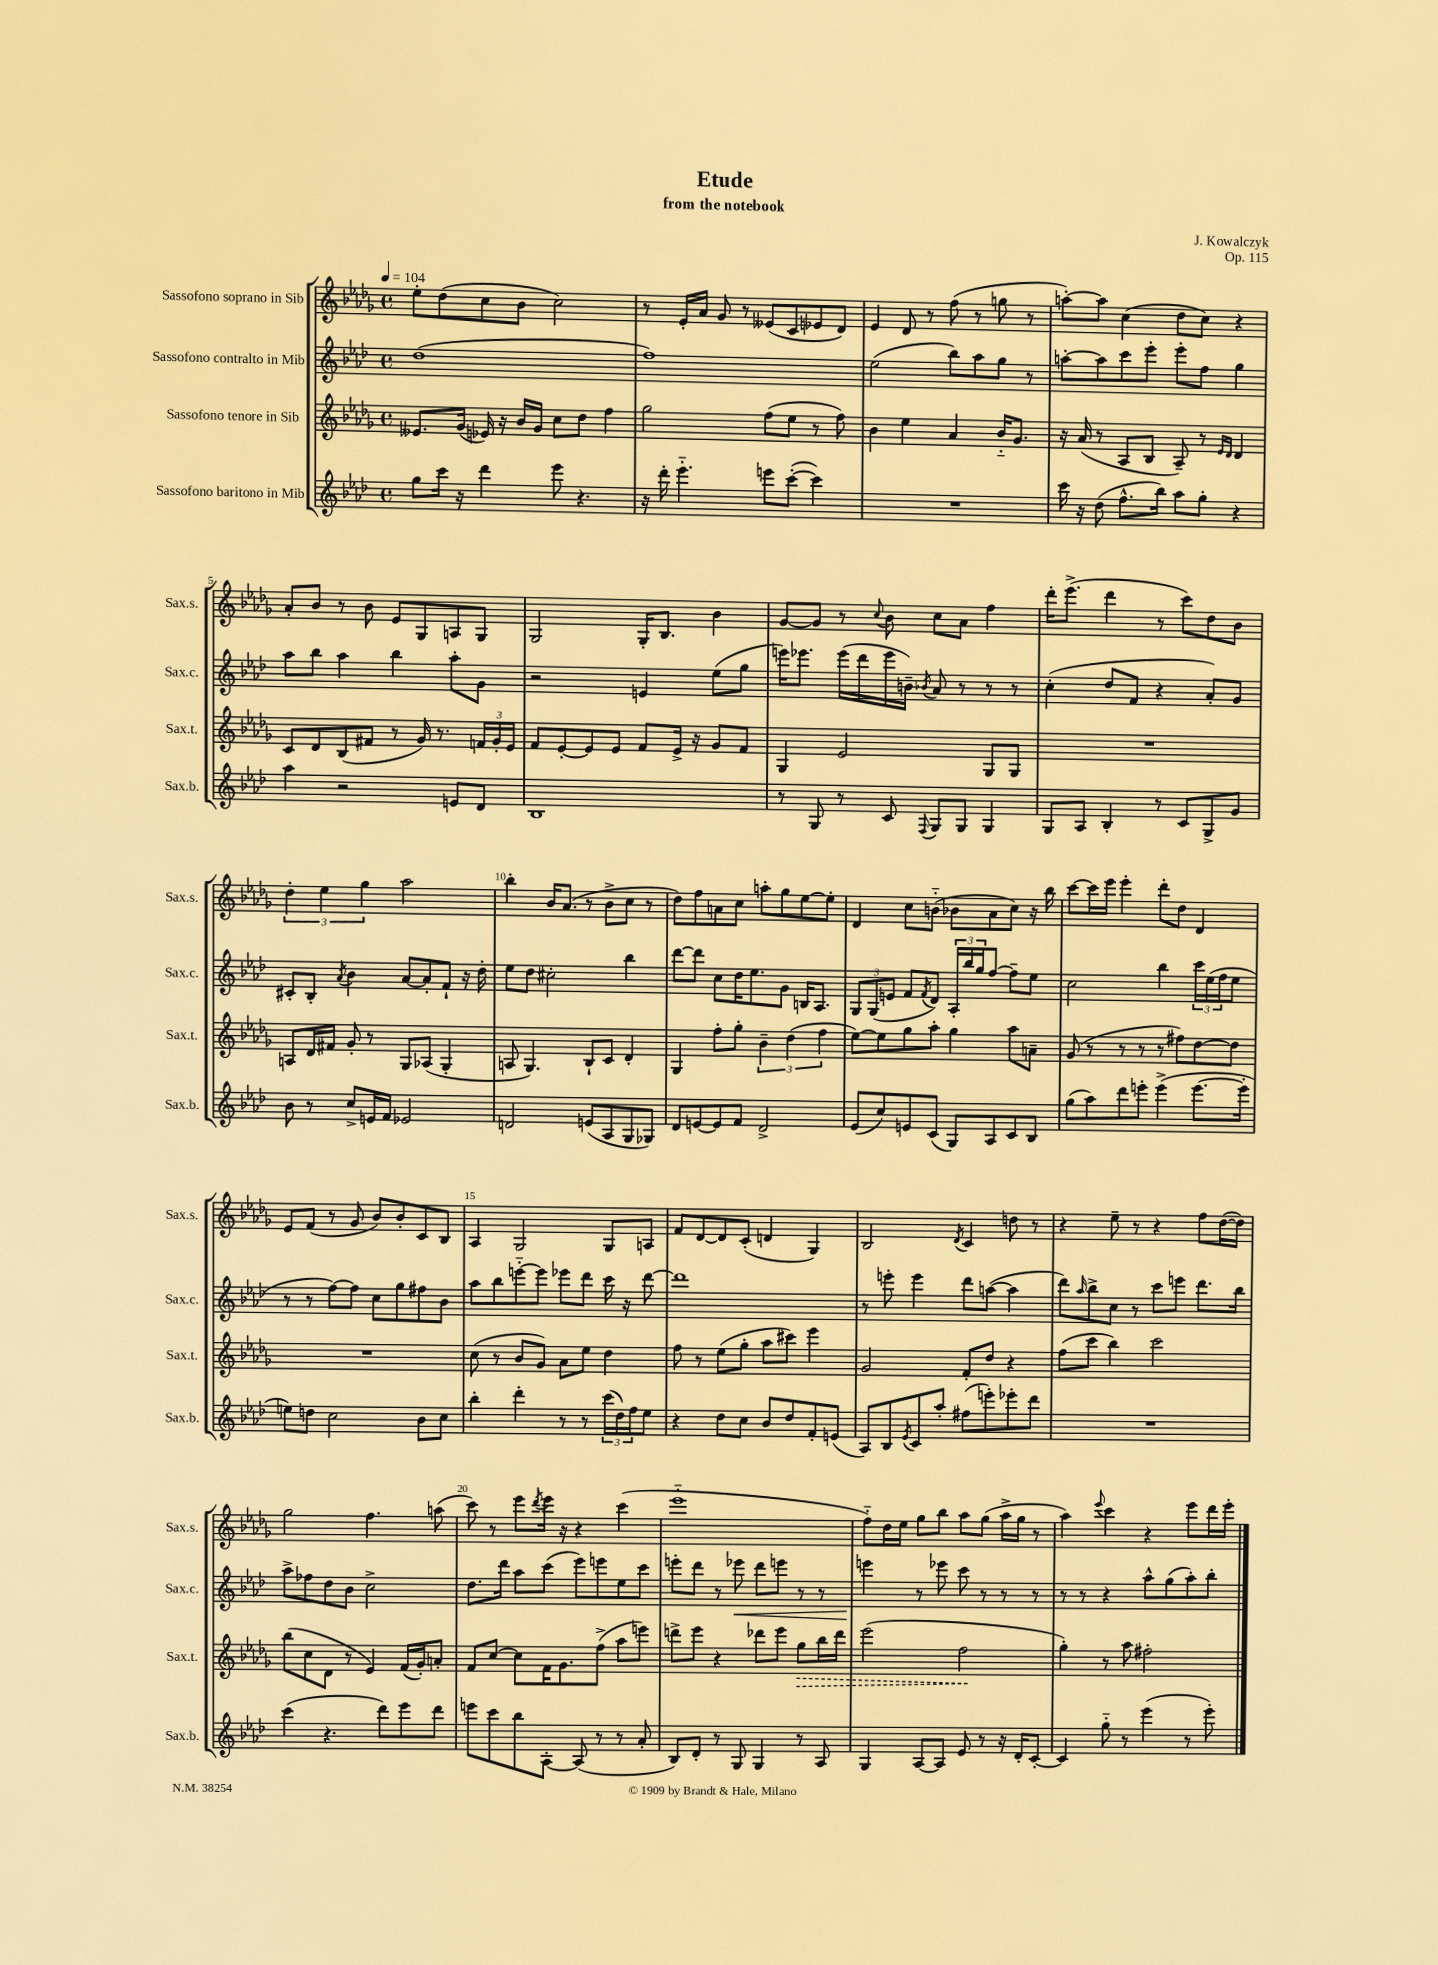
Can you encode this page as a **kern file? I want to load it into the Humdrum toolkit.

**kern	**kern	**kern	**kern
*staff4	*staff3	*staff2	*staff1
*clefG2	*clefG2	*clefG2	*clefG2
*k[b-e-a-d-]	*k[b-e-a-d-g-]	*k[b-e-a-d-]	*k[b-e-a-d-g-]
*M4/4	*M4/4	*M4/4	*M4/4
*met(c)	*met(c)	*met(c)	*met(c)
*MM104	*MM104	*MM104	*MM104
8gg	8.e--	(1dd-	8ee-'
16ccc	.	.	(8dd-
16r	(16g-	.	.
4ddd-	16e-)	.	8cc
.	16r	.	.
.	16b-	.	8b-
.	16g-	.	.
8eee-	8cc	.	2cc)
4.r	8dd-	.	.
.	4ff	.	.
=	=	=	=
16r	2gg-	1ff)	8r
16ddd-'	.	.	.
4.eee-'~	.	.	16e-'
.	.	.	16a-
.	.	.	8g-
.	.	.	8r
8eee	(8ff	.	(8e--
([8ccc'	8ee-	.	8c
4ccc])	8r	.	8e-
.	8ff)	.	8d-)
=	=	=	=
1r	4b-	(2ee-	4e-
.	4ee-	.	8d-
.	.	.	8r
.	4a-	8bb-)	(8ff
.	.	8aa-	8r
.	16b-'~	8gg	8gg
.	8.g-	.	.
.	.	8r	8r
=	=	=	=
16ccc	16r	[8aa'	[8aa')
16r	(16a-	.	.
(8dd-	8r	8aa]	8aa]
8.ff^^	8A-	8ccc	(4cc
.	8B-	8eee-'	.
16bb-)	.	.	.
8aa-	8A-~)	8eee-'	8dd-
8gg'	8r	8ff	8cc)
.	16qqe-	.	.
.	16qqd-	.	.
4r	4d-	4gg	4r
=	=	=	=
4aa-	8c	8aa-	8a-'
.	8d-	8bb-	8b-
2r	(8B-	4aa-	8r
.	8f#	.	8b-
.	8r	4bb-	8e-
.	16g-)	.	8G-
.	8.r	.	.
8e	.	8aa-'	8A
8d-	24f	8g	8G-
.	24g-'	.	.
.	24e-	.	.
=	=	=	=
1B-	8f	2r	2G-
.	[8e-'	.	.
.	8e-]	.	.
.	8e-	.	.
.	8f	4e	16G-'
.	.	.	8.B-
.	16e-^	.	.
.	16r	.	.
.	8g-	(8ee-	4b-
.	8f	8gg	.
=	=	=	=
8r	4G-	16eee)	[8g-
.	.	8.eee-	.
8G	.	.	8g-]
8r	2e-	(16eee-	8r
.	.	16ddd-	.
.	.	.	8qqcc
8c	.	16eee-	8b-
.	.	16b~)	.
8qqF	.	8qb-	.
8G	.	8a-	8cc
8G	.	8r	8a-
4G	8G-	8r	4ff
.	8G-	8r	.
=	=	=	=
8G	1r	(4cc'	16ddd-'
.	.	.	(8.eee-^
8A-	.	.	.
4B-'	.	8dd-	4ddd-
.	.	8f	.
8r	.	4r	8r
8c	.	.	8ccc)
8G^	.	8a-')	8dd-
8g	.	8g	8b-
=	=	=	=
8b-	8A	8c#'	6dd-'
8r	16d-	8B-'	.
.	.	.	6ee-
.	16f#	.	.
.	.	8qa-	.
8cc^	8g-'	4b-	.
.	.	.	6gg-
16e	8r	.	.
16f	.	.	.
2e-	8G-	[8a-	2aa-
.	(8A-	8a-']	.
.	4G-'	8f`	.
.	.	16r	.
.	.	16dd-'	.
=	=	=	=
2d	8A	8ee-	4bb-'
.	4.G-)	8dd-	.
.	.	2cc#'	16b-
.	.	.	(8.a-
(8e	8B-`	.	8r
8A-	8c	.	8b-^
8G	4d-'	4bb-	8cc
8G-)	.	.	8r
=	=	=	=
8d-	4G-	[8ddd-	8dd-)
[8e	.	8ddd-]	8ff
8e]	8ff'	8cc	8a
8f	8gg-'	16dd-	8cc
.	.	8.ee-	.
2d-^	6b-~	.	8aa'
.	.	8g	8gg-
.	(6dd-	.	.
.	.	16B	[8ee-
.	.	8.A-	.
.	6ff	.	.
.	.	.	8ee-']
=	=	=	=
(8e-	[8ee-)	12G	4d-
.	.	(12G	.
8cc)	8ee-]	.	.
.	.	12e	.
8e	8gg-	8f	8cc
.	.	8qf	.
(8c	8aa-'	8d-)	(8b'~
8G)	4gg-	24A-'	8b-
.	.	24bb-	.
.	.	24gg	.
8A-	.	[8ff	8a-
8c	8aa-	8ff~]	8cc)
8B-	8a~	8ee-	16r
.	.	.	16bb-
=	=	=	=
(8gg	(8g-	2cc	[8ccc
8aa-)	8r	.	16ccc]
.	.	.	16eee-
8ddd-	8r	.	4eee-'
8eee'	8r	.	.
(4eee^	8r	4bb-	8ddd-'
.	8ff#)	.	8dd-
[8.eee	[8dd-	24ccc	4d-
.	.	(24ee-	.
.	.	24ff	.
.	8dd-]	8ee-	.
16eee']	.	.	.
=	=	=	=
8ee)	1r	8r	8e-
8dd	.	8r	(8f
2cc	.	[8ff)	8r
.	.	8ff]	8g-
.	.	8cc	8b-)
.	.	8gg	8b-'
8b-	.	8ff#	8c
8cc	.	8b-	8B-
=	=	=	=
4bb-'	(8cc	8aa-	4A-
.	8r	8bb-	.
4ddd-'	8b-	[8eee'~	2G-
.	8g-)	8eee]	.
8r	8a-	8eee-	.
8r	8ee-	8ddd-	.
(24ccc	4dd-	16ccc	8G-
24dd-)	.	.	.
.	.	16r	.
24ff	.	.	.
8ee-	.	[8ddd-	8A
=	=	=	=
4r	8ff	1ddd-]	8f
.	8r	.	[8d-
8dd-	(8ee-	.	8d-]
8cc	8gg-'	.	(8c'
8b-	8aa-	.	4d
8dd-	8ccc#)	.	.
8f'	4eee-	.	4G-)
(8e	.	.	.
=	=	=	=
8A-)	2g-	8r	2B-
8B-	.	8eee'	.
8qe-	.	.	.
8c	.	4eee	.
8aa-'	.	.	.
.	.	.	8qd-
(8ff#	8f'	8ddd-	4c
8eee')	8dd-	([8aa	.
8eee-'	4r	4aa]	8dd
8ddd-	.	.	8r
=	=	=	=
1r	(8ff	8ddd-)	4r
.	.	16qqaa-	.
.	8ccc	8bb-^	.
.	4bb-)	8cc	8ee-~
.	.	8r	8r
.	2ccc	8ccc	4r
.	.	8eee	.
.	.	8.ddd-	8ff
.	.	.	([16dd-
.	.	16bb-	16dd-])
=	=	=	=
(4ccc	(8bb-	8aa-^	2gg-
.	8cc	8ff-	.
4.r	8d-	8dd-	.
.	8r	8b-	.
.	4e-)	2cc^	4.ff
8ddd-)	.	.	.
8eee-	(16f	.	.
.	16g-')	.	.
8ddd-	8a'	.	(8aa
=	=	=	=
8eee	8f	8.dd-	8ccc)
8ccc	[8cc	.	8r
.	.	16ddd-	.
8bb-	8cc]	8aa-	8eee-
.	.	.	8qddd-
[8A-'	16f	(8ccc	16eee-
.	8.g-	.	16r
(8A-]	.	8eee-)	4r
8r	(8ff^	8eee	.
8r	8aa-	8ee-	(4ccc
8a-'	8eee)	8ccc	.
=	=	=	=
8B-)	8ddd^	8eee'	1eee-'~
8d-'	8eee-	8ddd-	.
8r	4r	8r	.
8G	.	8eee-	.
4G	8ddd-	8ddd-	.
.	8eee-	8eee	.
8r	8gg-	8r	.
8A-	16bb-	8r	.
.	16ddd-	.	.
=	=	=	=
4G	(2eee-	4eee	8ff'~)
.	.	.	16dd-
.	.	.	16ee-
[8A-	.	8r	8gg-
8A-]	.	8eee-	8bb-
8e-	2ff	8ccc	8aa-
8r	.	8r	(8gg-
16r	.	8r	16aa-^
16d-'	.	.	16gg-
[8c'	.	8r	8r
=	=	=	=
4c]	4gg-')	8r	4aa-)
.	.	8r	.
.	.	.	8qqeee-
8gg'~	8r	4r	4ccc
8r	8aa-	.	.
(4eee-	2ff#'	8aa-^^	4r
.	.	(8gg	.
8r	.	8aa-')	8eee-
8eee-')	.	8bb-'	16ddd-
.	.	.	16eee-'
==	==	==	==
*-	*-	*-	*-
